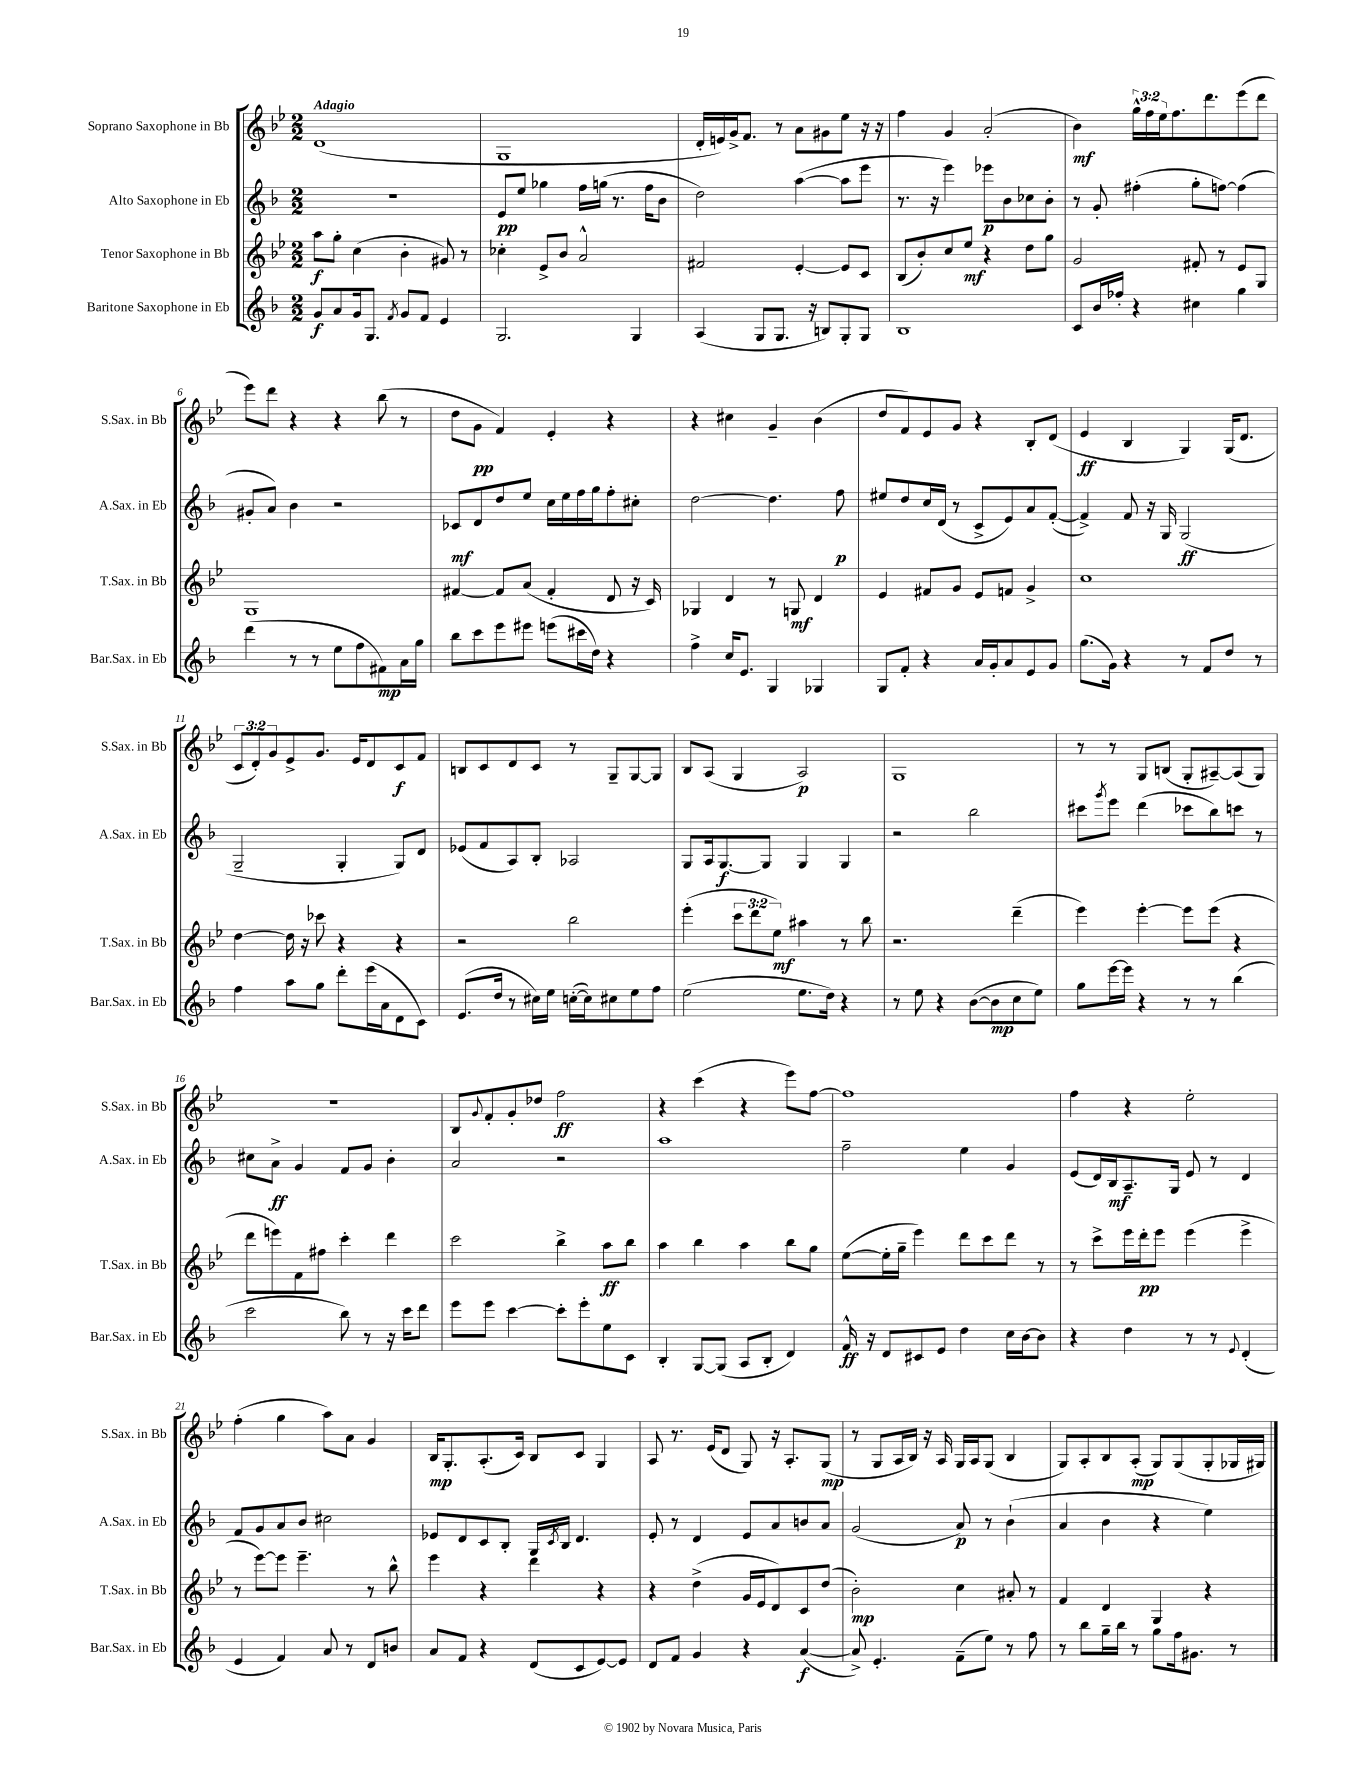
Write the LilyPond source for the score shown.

<<
\new StaffGroup <<
\new Staff = "s0" \with { instrumentName = "Soprano Saxophone in Bb" shortInstrumentName = "S.Sax. in Bb" } {
    \clef treble \key bes \major \numericTimeSignature \time 2/2 \override Staff.TupletNumber.text = #tuplet-number::calc-fraction-text \tempo "Adagio"
    d'1( |
    g1 |
    d'16-. e'16) g'16-> f'8. r8 a'8 gis'8 ees''8 r16 r16 |
    f''4 g'4 a'2-.( |
    bes'4\mf) \tuplet 3/2 { g''16-^ f''16 ees''16 } f''8. d'''8. ees'''8( d'''8 |
    ees'''8) d'''8 r4 r4 bes''8( r8 |
    d''8 g'8\pp f'4) ees'4-. r4 |
    r4 cis''4 g'4-- bes'4( |
    d''8 f'8) ees'8 g'8 r4 bes8-. d'8( |
    ees'4\ff bes4 g4) g16( d'8. |
    \tuplet 3/2 { c'8 d'8-.) g'8 } ees'8-> g'8. ees'16 d'8 c'8\f f'8 |
    b8 c'8 d'8 c'8 r8 g8-- g8~ g8 |
    bes8 a8( g4 a2\p) |
    g1 |
    r8 r8 g8 b8( g8-. ais8~--) ais8( g8) |
    R1 |
    bes8 \appoggiatura { g'8 } f'8-. g'8-. des''8 f''2\ff |
    r4 c'''4( r4 ees'''8) f''8~ |
    f''1 |
    f''4 r4 ees''2-. |
    f''4-.( g''4 a''8) a'8 g'4 |
    bes16\mp g8.-. a8.-.( c'16) bes8 c'8 g4 |
    a8 r8. ees'16( d'8 g8) r16 a8.-. g8\mp( |
    r8 g8 a16 bes16) r16 a16 g16 a16 g8( bes4 |
    g8) a8-. bes8 a8-.\mp( g8) g8( g8-. ges16 gis16) \bar "|." |
}
\new Staff = "s1" \with { instrumentName = "Alto Saxophone in Eb" shortInstrumentName = "A.Sax. in Eb" } {
    \clef treble \key f \major \numericTimeSignature \time 2/2
    r1 |
    e'8\pp e''8 ges''4 f''16 g''16( r8. f''16 bes'8 |
    d''2) a''4~( a''8 e'''8 |
    r8. r16 e'''4) ees'''8\p bes'8 ces''8 bes'8-. |
    r8 g'8-. fis''4-.( g''8-. f''8~) f''4( |
    gis'8-. a'8) bes'4 r2 |
    ces'8\mf d'8 d''8 e''8 c''16 e''16 f''16 g''16 f''8-. cis''8-. |
    d''2~ d''4. f''8\p |
    eis''8 d''8 c''16 d'16( r8 c'8-> e'8) a'8 f'8~-.( |
    f'4->) f'8 r16 g16 g2\ff( |
    g2-- g4-. g8) d'8 |
    ees'8( f'8 a8) bes8-. aes2 |
    g8 a16 g8.~\f g8 g4 g4 |
    r2 bes''2 |
    cis'''8 \acciaccatura { g'''8 } e'''8 d'''4( ces'''8 bes''8) c'''8 r8 |
    cis''8 a'8->\ff g'4 f'8 g'8 bes'4-. |
    a'2 r2 |
    a''1 |
    f''2-- e''4 g'4 |
    e'8( d'16) bes16\mf a8.-- g16 e'8 r8 d'4 |
    f'8 g'8 a'8 bes'8 cis''2 |
    ees'8 d'8 c'8 bes8-. g16 \acciaccatura { c'8 } bes16 d'4. |
    e'8-. r8 d'4 e'8 a'8 b'8 a'8 |
    g'2( a'8\p) r8 bes'4-!( |
    a'4 bes'4 r4 e''4) \bar "|." |
}
\new Staff = "s2" \with { instrumentName = "Tenor Saxophone in Bb" shortInstrumentName = "T.Sax. in Bb" } {
    \clef treble \key bes \major \numericTimeSignature \time 2/2 \override Staff.TupletNumber.text = #tuplet-number::calc-fraction-text
    a''8\f g''8-. c''4( bes'4-. gis'8) r8 |
    ces''4-. ees'8-> bes'8 a'2-^ |
    fis'2 ees'4~-. ees'8 c'8 |
    bes8( bes'8-.) c''8 ees''8\mf r4 d''8 g''8 |
    g'2 fis'8-. r8 ees'8 g8 |
    g1 |
    fis'4~ fis'8 a'8( fis'4-. d'8 r16 c'16) |
    ges4 d'4 r8 g8\mf d'4 |
    ees'4 fis'8 g'8 ees'8 f'8 g'4-> |
    c''1 |
    d''4~ d''16 r16 ces'''8 r4 r4 |
    r2 bes''2 |
    ees'''4-.( \tuplet 3/2 { c'''8 d'''8 ees''8\mf) } ais''4 r8 bes''8 |
    r2. d'''4--( |
    ees'''4) ees'''4~-. ees'''8 ees'''8( r4 |
    d'''8 e'''8) f'8 fis''8 c'''4-. d'''4 |
    c'''2 bes''4-> a''8\ff bes''8 |
    a''4 bes''4 a''4 bes''8 g''8 |
    ees''8~( ees''16-. g''16-- ees'''4) d'''8 c'''8 d'''8 r8 |
    r8 c'''8-> ees'''16 d'''16-.\pp ees'''8 ees'''4( ees'''4-> |
    r8 ees'''8~) ees'''8 ees'''4.-- r8 bes''8-^ |
    ees'''4 r4 d'''4 r4 |
    r4 d''4->( g'16 ees'16 d'8) c'8 d''8( |
    bes'2-.\mp) c''4 ais'8-. r8 |
    f'4 d'4 g4 r4 \bar "|." |
}
\new Staff = "s3" \with { instrumentName = "Baritone Saxophone in Eb" shortInstrumentName = "Bar.Sax. in Eb" } {
    \clef treble \key f \major \numericTimeSignature \time 2/2
    g'8\f a'8 g'16 g8. \acciaccatura { f'8 } g'8 f'8 e'4 |
    g2. g4 |
    a4( g8 g8. r16 b8) g8-. g8 |
    bes1 |
    c'8 bes'16 fes''16-. r4 cis''4 g''4 |
    d'''4( r8 r8 e''8 f''8 fis'8\mp) a'16 g''16 |
    bes''8 c'''8 e'''8 eis'''8 e'''8( cis'''16 d''16) r4 |
    f''4-> c''16 e'8. g4 ges4 |
    g8 f'8-. r4 a'16 g'16-. a'8 e'8 g'8 |
    g''8.( g'16) r4 r8 f'8 d''8 r8 |
    f''4 a''8 g''8 d'''8-. e'''16( a'16 d'8 c'8) |
    e'8.( d''16 r8 cis''16) e''16 c''16~-.( c''16) cis''8 e''8 f''8 |
    e''2( e''8. d''16) r4 |
    r8 e''8 r4 bes'8~( bes'8\mp c''8 e''8) |
    g''8 e'''16~ e'''16 r4 r8 r8 bes''4( |
    c'''2 bes''8) r8 r16 c'''16 d'''8 |
    e'''8 e'''8 c'''4~ c'''8-. e'''8-. e''8 c'8 |
    bes4-. g8~ g8( a8 bes8-. d'4) |
    f'16-^\ff r16 d'8 cis'8 e'8 d''4 c''16 bes'16~ bes'8 |
    r4 d''4 r8 r8 \appoggiatura { e'8 } d'4-.( |
    e'4 f'4) a'8 r8 d'8 b'8 |
    a'8 f'8 r4 d'8( c'8 e'8~) e'8 |
    d'8 f'8 g'4 r4 a'4~\f( |
    a'8->) e'4.-. f'8--( e''8) r8 f''8 |
    r8 bes''8 g''16-- bes''16 r8 g''8 f''16 gis'8. r8 \bar "|." |
}
>>
>>
